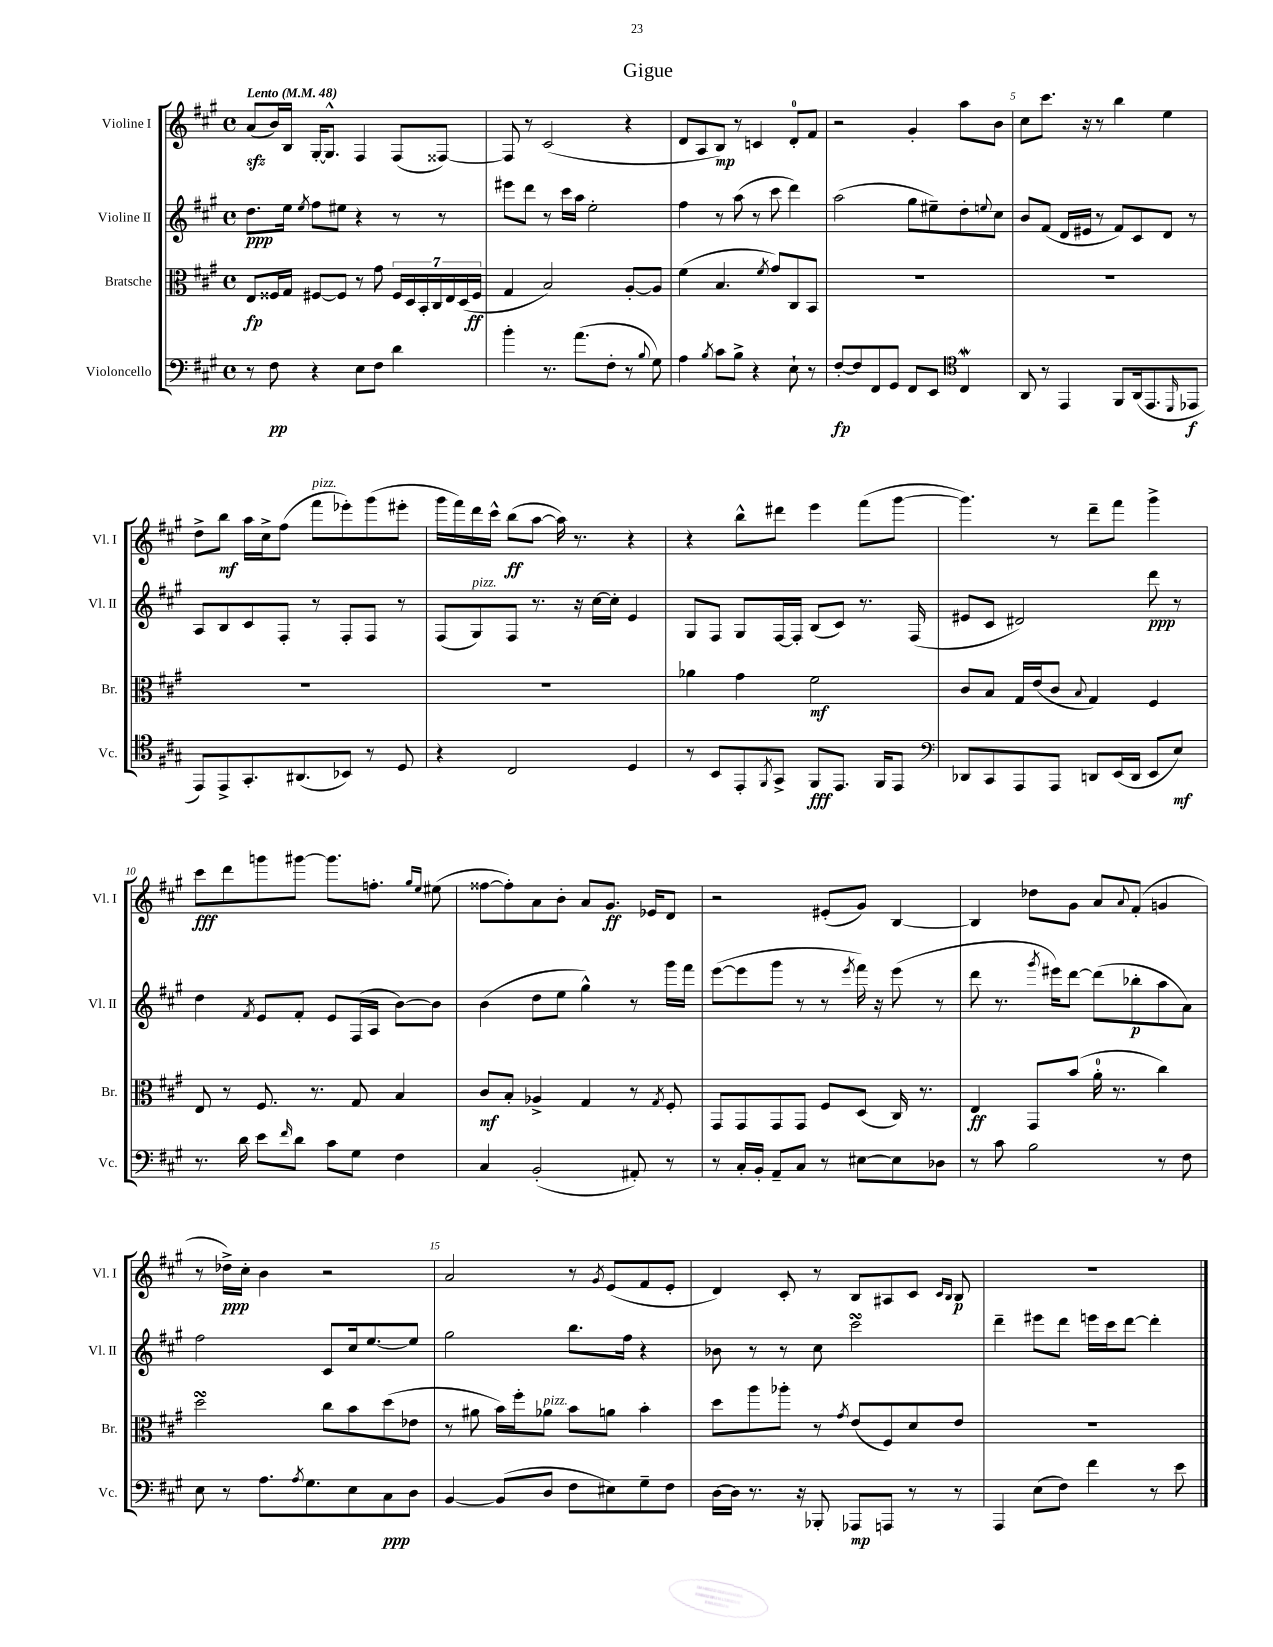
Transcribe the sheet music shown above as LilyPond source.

\header { title = "Gigue" }
<<
\new StaffGroup <<
\new Staff = "s0" \with { instrumentName = "Violine I" shortInstrumentName = "Vl. I" } {
    \clef treble \key a \major \defaultTimeSignature \time 4/4 \tempo "Lento" 4 = 48
    a'8\sfz( b'16) b16 gis16~-. gis8.-^ fis4 fis8( fisis8~) |
    fisis8 r8 cis'2( r4 |
    d'8 a8 b8\mp) r8 c'4 d'8-0-. fis'8 |
    r2 gis'4-. a''8 b'8 |
    cis''8 cis'''8. r16 r8 b''4 e''4 |
    d''8-> b''8\mf a''16 cis''16-> fis''8( fis'''8^\markup { \italic "pizz." } ees'''8-.) gis'''8( eis'''8-. |
    gis'''16 fis'''16) d'''16 cis'''16-^ b''8\ff( a''8~ a''16) r8. r4 |
    r4 b''8-^ dis'''8 e'''4 fis'''8( gis'''8~ |
    gis'''4.) r8 d'''8-- fis'''8 gis'''4-> |
    cis'''8\fff d'''8 g'''8 gis'''8~ gis'''8. f''8.-. \grace { gis''16 e''16 } eis''8( |
    fisis''8~ fisis''8-.) a'8 b'8-. a'8 gis'8.\ff ees'16 d'8 |
    r2 eis'8-.( gis'8) b4~ |
    b4 des''8 gis'8 a'8 \appoggiatura { a'8 } fis'8-.( g'4 |
    r8 des''16->\ppp) cis''16-. b'4 r2 |
    a'2 r8 \acciaccatura { gis'8 } e'8( fis'8 e'8-. |
    d'4) cis'8-. r8 b8 ais8 cis'8 \grace { cis'16 b16 } b8\p |
    R1 \bar "|." |
}
\new Staff = "s1" \with { instrumentName = "Violine II" shortInstrumentName = "Vl. II" } {
    \clef treble \key a \major \defaultTimeSignature \time 4/4
    d''8.\ppp e''16 \acciaccatura { e''8 } fis''8 eis''8 r4 r8 r8 |
    eis'''8 d'''8 r8 cis'''16 a''16 e''2-. |
    fis''4 r8 a''8( r8 cis'''8 d'''4) |
    a''2( gis''8 eis''8--) d''8-. \appoggiatura { e''8 } cis''8 |
    b'8 fis'8( d'16 eis'16 r8 fis'8) cis'8 d'8 r8 |
    a8 b8 cis'8 fis8-. r8 fis8-. fis8 r8 |
    fis8( gis8^\markup { \italic "pizz." }) fis8 r8. r16 cis''16~ cis''16-. e'4 |
    gis8 fis8 gis8 fis16~ fis16-. b8( cis'8) r8. fis16( |
    eis'8 cis'8 dis'2) d'''8\ppp r8 |
    d''4 \acciaccatura { fis'8 } e'8 fis'8-. e'8 fis16( a16 b'8~) b'8 |
    b'4( d''8 e''8 gis''4-^) r8 gis'''16 fis'''16 |
    e'''8~( e'''8 gis'''8 r8 r8 \acciaccatura { e'''8 } fis'''16) r16 e'''8( r8 |
    d'''8 r8. \acciaccatura { gis'''8 } eis'''16) d'''8~ d'''8( bes''8-.\p a''8 a'8) |
    fis''2 cis'8 cis''16 e''8.~ e''8 |
    gis''2 b''8. fis''16 r4 |
    bes'8 r8 r8 cis''8 cis'''2\turn |
    d'''4-- eis'''8 d'''8 e'''16 cis'''16 d'''8~ d'''4-. \bar "|." |
}
\new Staff = "s2" \with { instrumentName = "Bratsche" shortInstrumentName = "Br." } {
    \clef alto \key a \major \defaultTimeSignature \time 4/4
    e8\fp fisis16 gis16 fis8~ fis8 r8 gis'8 \tuplet 7/4 { fis16 d16 b,16-. cis16 e16 d16( fis16\ff } |
    gis4 b2) a8~-. a8 |
    fis'4( b4. \acciaccatura { fis'8 } gis'8) cis8 b,8 |
    R1 |
    R1 |
    R1 |
    R1 |
    aes'4 gis'4 fis'2\mf |
    cis'8 b8 gis16 e'16( cis'8 \appoggiatura { b8 } gis4) fis4 |
    e8 r8 fis8. r8. gis8 b4 |
    cis'8\mf b8-. aes4-> gis4 r8 \acciaccatura { gis8 } fis8-. |
    gis,8 gis,8 gis,8 gis,8 fis8 d8( cis16) r8. |
    e4\ff gis,8 b'8( a'16-0-. r8. cis''4) |
    d''2\turn cis''8 b'8 d''8( ees'8 |
    r8 ais'8 b'16) fis''16-. aes'8^\markup { \italic "pizz." } b'8 a'8 b'4-. |
    d''8 a''8 aes''8-. r8 \acciaccatura { gis'8 } e'8( fis8) d'8 e'8 |
    R1 \bar "|." |
}
\new Staff = "s3" \with { instrumentName = "Violoncello" shortInstrumentName = "Vc." } {
    \clef bass \key a \major \defaultTimeSignature \time 4/4
    r8 fis8\pp r4 e8 fis8 d'4 |
    b'4-. r8. a'8.( fis8-. r8 \appoggiatura { b8 } gis8) |
    a4 \acciaccatura { b8 } cis'8 b8-> r4 e8-! r8 |
    fis8~-.\fp fis8 fis,8 gis,8 fis,8 e,8 \clef tenor cis4\mordent |
    a,8 r8 e,4 fis,8 a,16( e,8. \grace { d,16 } ees,8\f |
    e,8) e,8-> gis,8.-. ais,8.( bes,8) r8 d8 |
    r4 cis2 d4 |
    r8 b,8 e,8-. \acciaccatura { fis,8 } gis,8-> fis,8\fff e,8. fis,16 e,8 |
    \clef bass des,8 cis,8 a,,8 a,,8 d,8 e,16( d,16 e,8 e8\mf) |
    r8. d'16 e'8 \grace { fis'16 } d'8 cis'8 gis8 fis4 |
    cis4 b,2-.( ais,8-.) r8 |
    r8 cis16-. b,16-. a,8-- cis8 r8 eis8~ eis8 des8 |
    r8 cis'8 b2 r8 fis8 |
    e8 r8 a8. \acciaccatura { a8 } gis8. e8 cis8\ppp d8 |
    b,4~ b,8( d8 fis8 eis8) gis8-- fis8 |
    d16~ d16 r8. r16 bes,,8-. aes,,8\mp a,,8 r8 r8 |
    a,,4 e8( fis8) fis'4 r8 e'8 \bar "|." |
}
>>
>>
\layout { \context { \Score \override BarNumber.break-visibility = ##(#f #t #t) barNumberVisibility = #(every-nth-bar-number-visible 5) } }
